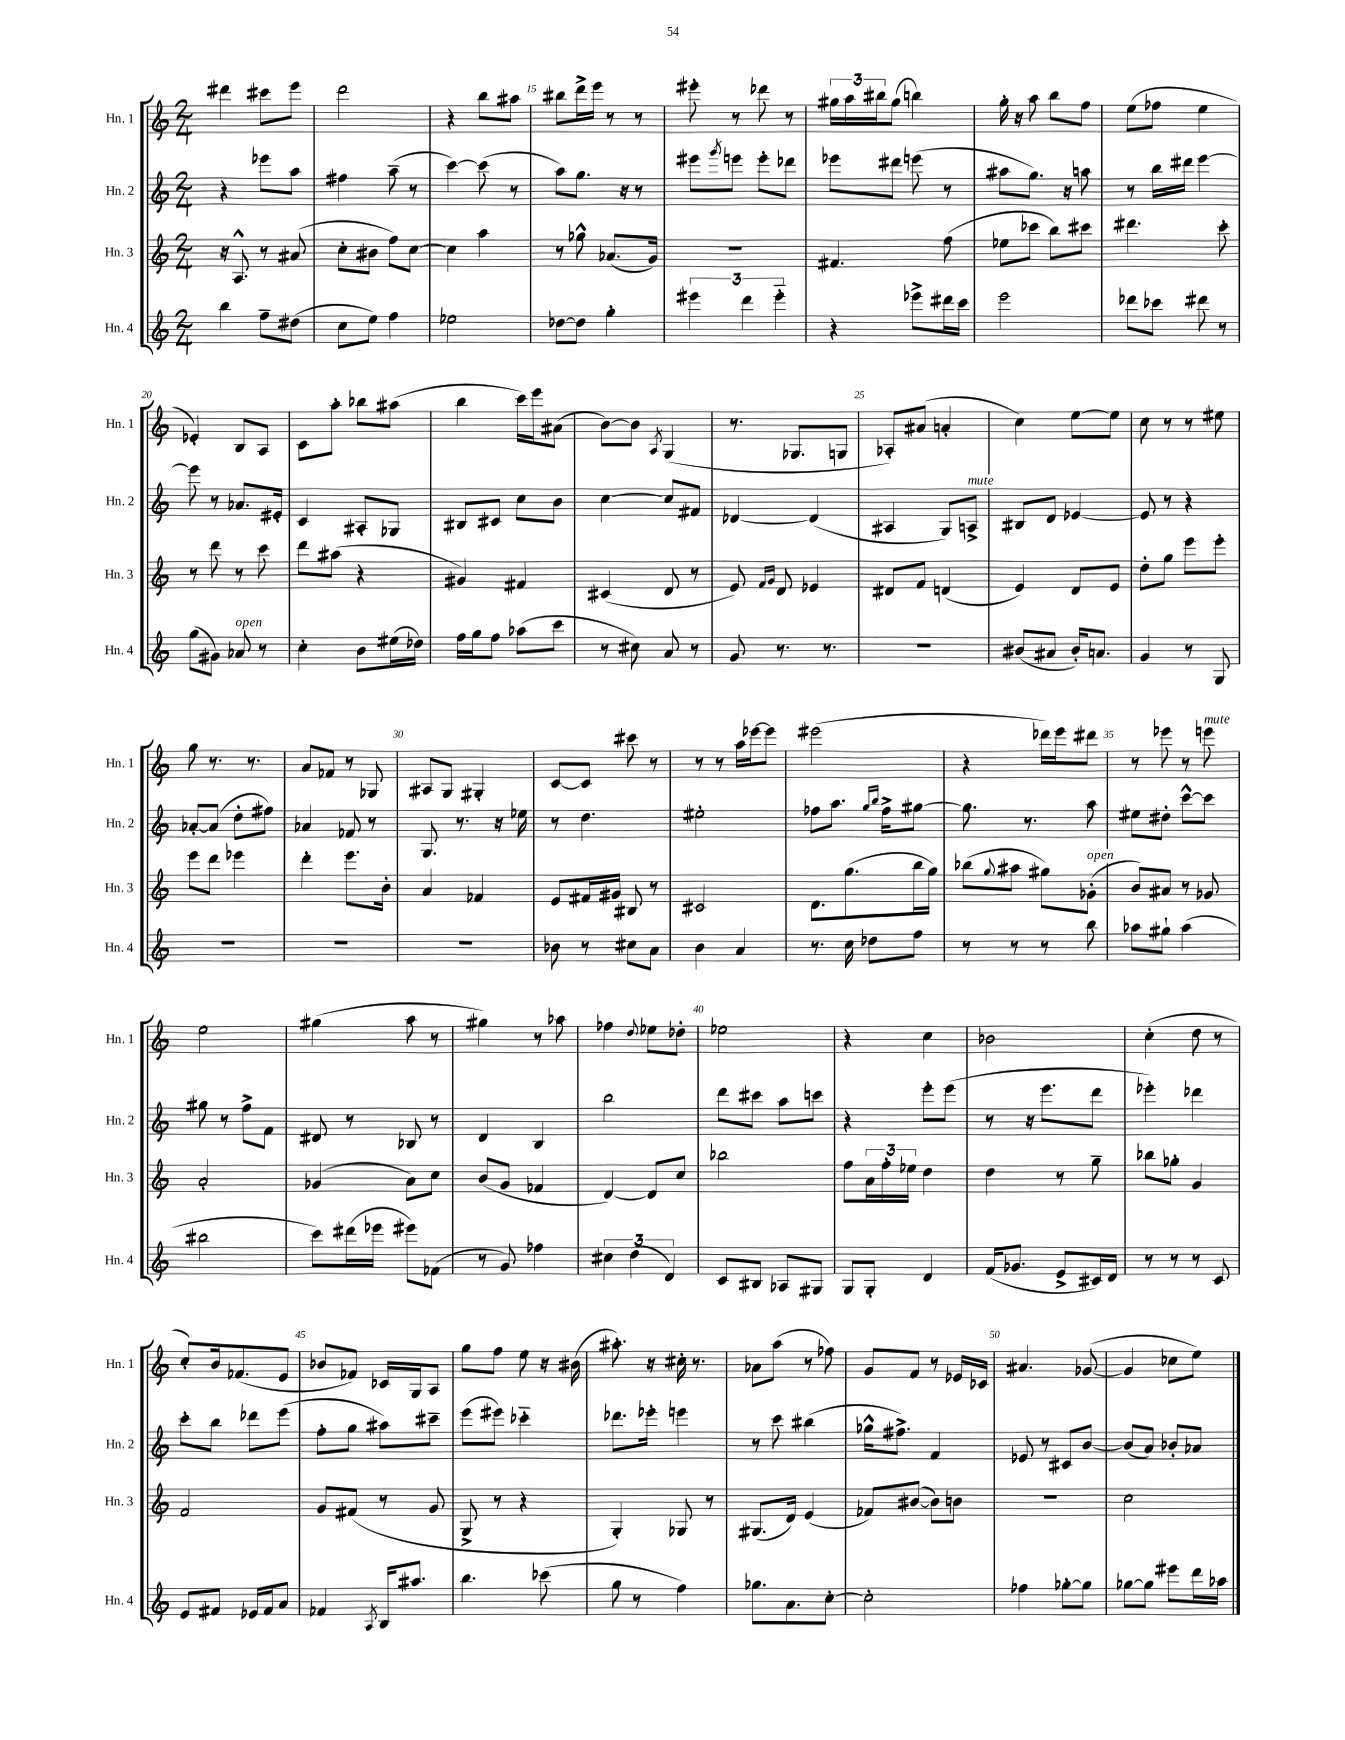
<<
\new StaffGroup <<
\new Staff = "s0" \with { instrumentName = "Hn. 1" shortInstrumentName = "Hn. 1" } {
    \clef treble \key c \major \numericTimeSignature \time 2/4
    dis'''4 cis'''8 e'''8 |
    d'''2 |
    r4 b''8 ais''8 |
    bis''8 d'''16-> e'''16 r8 r8 |
    eis'''8-. r8 des'''8 r8 |
    \tuplet 3/2 { gis''16 a''16 bis''16 } gis''8( b''4) |
    g''16-. r16 a''8 b''8 f''8 |
    e''8( fes''8 e''4 |
    ees'4-.) b8 a8 |
    c'8 a''8-. bes''8 ais''8( |
    b''4 c'''16) e'''16 ais'8( |
    b'8~) b'8 \acciaccatura { a8 } g4( |
    r8. ges8. g8 |
    aes8-.) ais'8( a'4-. |
    c''4) e''8~ e''8 |
    c''8 r8 r8 eis''8 |
    g''8 r8. r8. |
    a'8 fes'8 r8 ges8 |
    ais8 g8 gis4-. |
    c'8~ c'8 cis'''8 r8 |
    r8 r8 a''16 ees'''16~ ees'''8 |
    eis'''2( |
    r4 des'''16) e'''16 dis'''8 |
    r8 ees'''8 r8 e'''8^\markup { \italic "mute" } |
    e''2 |
    gis''4( a''8 r8 |
    gis''4) r8 aes''8 |
    fes''4 \appoggiatura { d''8 } ees''8 des''8-. |
    ees''2 |
    r4 c''4 |
    bes'2 |
    c''4-.( d''8 r8 |
    c''8-.) b'16 fes'8.( e'8 |
    bes'8 fes'8) ces'16 g16 a8 |
    g''8 f''8 e''8 r16 bis'16( |
    ais''8.-.) r16 cis''16-. r8. |
    aes'8 a''8( r8 fes''8) |
    g'8 f'8 r8 ees'16 ces'16 |
    ais'4. ges'8~( |
    ges'4 ces''8 e''8) \bar "|." |
}
\new Staff = "s1" \with { instrumentName = "Hn. 2" shortInstrumentName = "Hn. 2" } {
    \clef treble \key c \major \numericTimeSignature \time 2/4
    r4 ees'''8 a''8 |
    fis''4 a''8--( r8 |
    c'''4~) c'''8( r8 |
    a''8) g''8. r16 r8 |
    eis'''8 \acciaccatura { g'''8 } e'''8 e'''8-. des'''8 |
    ees'''8 dis'''8 e'''8( r8 |
    ais''8 g''8.) r16 a''8 |
    r8 b''16 dis'''16 e'''4~ |
    e'''8 r8 aes'8. eis'16-. |
    c'4 ais8-. ges8 |
    bis8 cis'8 c''8 b'8 |
    c''4~ c''8 fis'8 |
    des'4~ des'4( |
    ais4 g8) a8->^\markup { \italic "mute" } |
    bis8 d'8 ees'4~ |
    ees'8 r8 r4 |
    aes'8~-. aes'8( d''8-. fis''8) |
    aes'4 fes'8 r8 |
    g8. r8. r16 ees''16 |
    r8 d''4. |
    eis''2-. |
    fes''8 a''8. \grace { g''16 b''16 } fes''16-> gis''8~ |
    gis''8. r8. a''8 |
    eis''8 dis''8-. c'''8~-^ c'''8 |
    gis''8 r8 f''8-> f'8 |
    dis'8 r8 bes8 r8 |
    d'4 b4 |
    b''2 |
    d'''8 cis'''8 a''8 c'''8 |
    r4 e'''8-. e'''8( |
    r8 r16 e'''8. d'''8 |
    ees'''4-.) des'''4 |
    c'''8-. b''8 des'''8 e'''8( |
    f''8-. g''8 ais''8) cis'''8-- |
    e'''8( eis'''8) ces'''4-_ |
    des'''8. ees'''16-. e'''4 |
    r8 c'''8 bis''4( |
    ges''16-^ fis''8.->) f'4 |
    ees'8 r8 cis'8 b'8~ |
    b'8( a'8) bes'8-. aes'8 \bar "|." |
}
\new Staff = "s2" \with { instrumentName = "Hn. 3" shortInstrumentName = "Hn. 3" } {
    \clef treble \key c \major \numericTimeSignature \time 2/4
    r16 a8.-^ r8 ais'8( |
    c''8-. bis'8 f''8) c''8~ |
    c''4 a''4 |
    r8 ges''8-^ aes'8.( g'16) |
    R2 |
    fis'4. f''8( |
    ees''8 ces'''8 b''8) cis'''8 |
    dis'''4. c'''8-. |
    r8 d'''8 r8 c'''8 |
    d'''8 ais''8( r4 |
    gis'4) fis'4 |
    cis'4( d'8 r8 |
    e'8) \grace { f'16 g'16 } d'8 ees'4 |
    dis'8 f'8 d'4( |
    e'4) d'8 e'8 |
    d''8-. g''8 e'''8 e'''8-. |
    e'''8 d'''8 ees'''4 |
    d'''4-. e'''8. b'16-. |
    a'4 fes'4 |
    e'8 fis'16 gis'16 bis8 r8 |
    cis'2 |
    d'8. g''8.( b''16 g''16) |
    bes''8( \appoggiatura { g''8 } ais''8 gis''8) ges'8-.^\markup { \italic "open" }( |
    b'8) ais'8 r8 ges'8 |
    a'2-. |
    ges'4( a'8) c''8 |
    b'8( g'8 fes'4 |
    d'4~) d'8 c''8 |
    bes''2 |
    f''8 \tuplet 3/2 { a'16 f''16-. ees''16 } d''4 |
    d''4 r8 g''8-- |
    bes''8 ges''8-. g'4 |
    f'2 |
    g'8 fis'8( r8 g'8 |
    g8-> r8 r4 |
    g4-.) ges8 r8 |
    gis8.( d'16) e'4( |
    fes'8) bis'8~( bis'8) b'8 |
    R2 |
    c''2 \bar "|." |
}
\new Staff = "s3" \with { instrumentName = "Hn. 4" shortInstrumentName = "Hn. 4" } {
    \clef treble \key c \major \numericTimeSignature \time 2/4
    b''4 f''8-- dis''8( |
    c''8 e''8) f''4 |
    ees''2 |
    des''8~ des''8 g''4-. |
    \tuplet 3/2 { eis'''4 d'''4 eis'''4-_ } |
    r4 ees'''8-> dis'''16 c'''16 |
    e'''2 |
    des'''8 ces'''8 dis'''8 r8 |
    g''8( gis'8) aes'8^\markup { \italic "open" } r8 |
    c''4-. b'8 eis''16( des''16) |
    f''16 g''16 f''8 aes''8( c'''8 |
    r8 cis''8) a'8 r8 |
    g'8 r8. r8. |
    r2 |
    bis'8( ais'8 bis'16-.) a'8. |
    g'4 r8 g8 |
    R2 |
    R2 |
    R2 |
    bes'8 r8 cis''8 a'8 |
    b'4 a'4 |
    r8. c''16 des''8 f''8 |
    r8 r8 r8 b''8 |
    aes''8 gis''8-! aes''4( |
    bis''2 |
    c'''8) dis'''16( ees'''16 eis'''8) fes'8( |
    r8 g'8) fes''4 |
    \tuplet 3/2 { cis''4 d''4( d'4) } |
    c'8 bis8 aes8 gis8 |
    g8 g8-. d'4 |
    f'16( ges'8. e'8-> cis'16) d'16 |
    r8 r8 r8 c'8 |
    e'8 fis'8 ees'16 fis'16 a'8 |
    fes'4 \acciaccatura { a8 } b16 ais''8. |
    b''4. ces'''8( |
    g''8 r8 f''4) |
    ges''8. a'8. c''8~-. |
    c''2-. |
    fes''4 ges''8~-. ges''8 |
    ges''8~ ges''8 eis'''8 d'''16 aes''16 \bar "|." |
}
>>
>>
\layout { \context { \Score currentBarNumber = #12 \override BarNumber.break-visibility = ##(#f #t #t) barNumberVisibility = #(every-nth-bar-number-visible 5) } }
